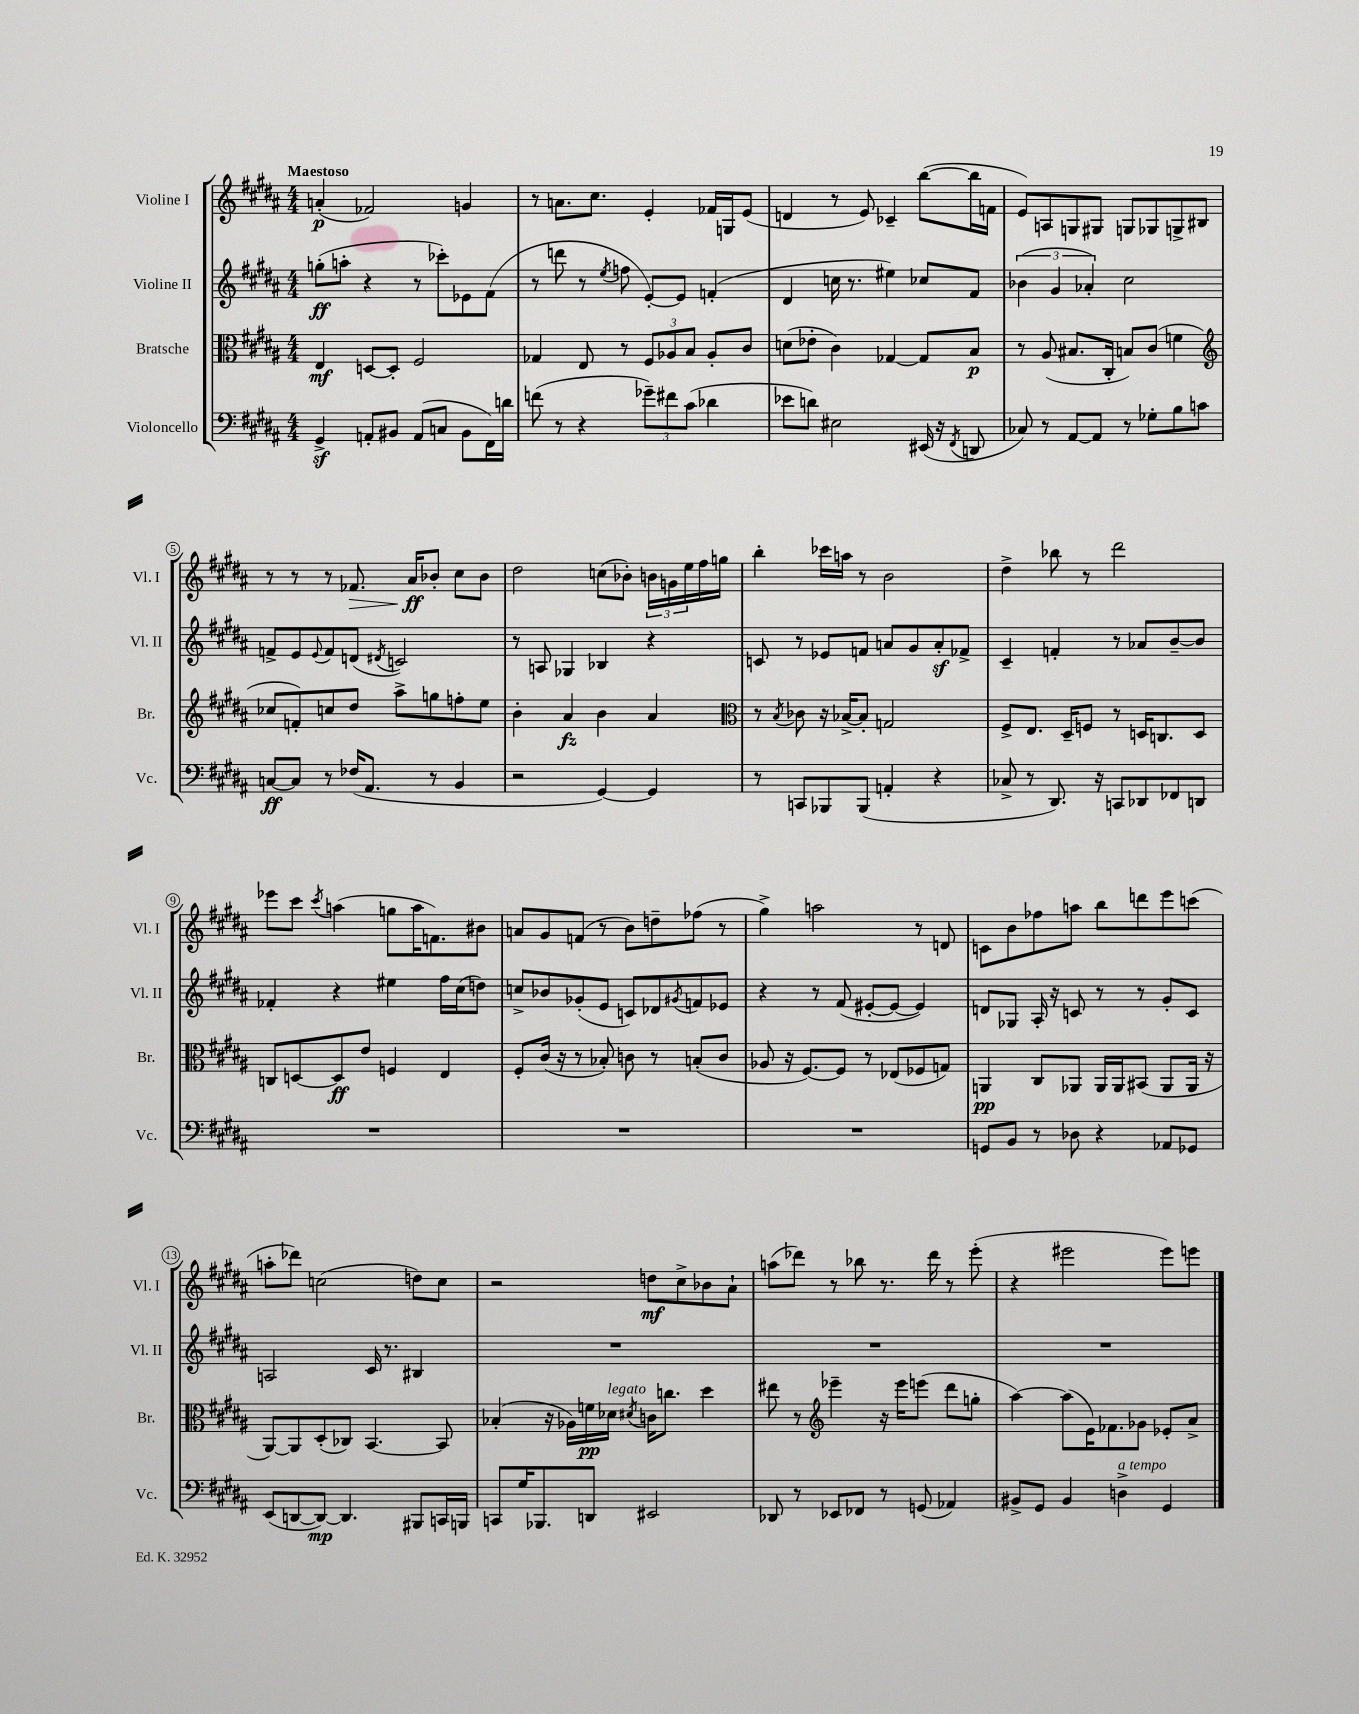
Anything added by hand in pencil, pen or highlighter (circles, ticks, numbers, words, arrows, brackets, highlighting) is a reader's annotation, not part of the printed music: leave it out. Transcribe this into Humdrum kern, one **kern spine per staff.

**kern	**kern	**kern	**kern
*staff4	*staff3	*staff2	*staff1
*clefF4	*clefC3	*clefG2	*clefG2
*k[f#c#g#d#a#]	*k[f#c#g#d#a#]	*k[f#c#g#d#a#]	*k[f#c#g#d#a#]
*M4/4	*M4/4	*M4/4	*M4/4
4GG#^/	4E/	(8gg'\L	(4a'/
.	.	8aa'\J	.
8AA'/L	[8D/L	4r	2f-/)
8BB#/J	8D'/]J	.	.
(8AA/L	2F#/	8r	.
8C/J	.	8ccc-'\L)	.
8BB#\L	.	8e-\	4g/
16FF#\L)	.	(8f#\J	.
16d\JJ	.	.	.
=	=	=	=
(8f\	4G-/	8r	8r
8r	.	8ddd\	8.a\L
4r	8E/	8r	.
.	.	.	8.cc#\J
.	.	8qee/	.
.	8r	8ff\	.
12g-~\L)	12F#/L	[8e'/L)	4e'/
12f#\	12A-/	.	.
.	.	8e/]J	.
(12c#\J	12B/J	.	.
4d-\	8A-'/L	(4f'/	16f-/LL
.	.	.	16G/J
.	8c#/J	.	(8e/J
=	=	=	=
8e-\L	(8d\L	4d#/	4d/
8d\J)	8e-'\J	.	.
2E#\	4c#\)	16cc\	8r
.	.	8.r	.
.	.	.	8e/)
.	[4G-/	4ee#\)	4c-~/
(16EE#/	8G-/]L	8cc-/L	([8bb\L
16r	.	.	.
8qFF#/	.	.	.
8DD/	8B/J	8f#/J	16bb\]L
.	.	.	16f\JJ
=	=	=	=
8C-/)	8r	(6b-\	8e/L)
8r	(8A#/	.	8A/
.	.	6g#/	.
[8AA#/L	8.B#/L	.	8G/
.	.	6a-'/)	.
8AA#/]J	.	.	8G#/J
.	16C#'/Jk	.	.
8r	8B/L)	2cc#\	8G/L
8G-'\L	(8c#/J	.	8G-/
8B\	4f\	.	8G^/
8c\J	.	.	8B#/J
=	=	=	=
*	*clefG2	*	*
[8C/L	8cc-/L	8f^/L	8r
8C/]J	8f'/)	8e/	8r
.	.	8qqe/	.
8r	8cc/	8f/	8r
(16F-/LK	8dd#/J	(8d/J	8.f-/
8.AA#/J	.	.	.
.	.	8qd#/	.
.	8aa#^\L	2c/)	.
.	.	.	16a#/LK
8r	8gg\	.	8b-'/J
4BB/	8ff'\	.	8cc#\L
.	8ee\J	.	8b-\J
=	=	=	=
2r	4b'\	8r	2dd#\
.	.	8A/	.
.	4a#/	4G-/	.
[4GG#/)	4b\	4B-/	(8cc\L
.	.	.	8b-'\J)
4GG#/]	4a#/	4r	24b\LL
.	.	.	24g\
.	.	.	24ee\
.	.	.	16ff#\
.	.	.	16gg\JJ
=	=	=	=
*	*clefC3	*	*
8r	8r	8c/	4bb'\
.	8qB/	.	.
8CC/L	8c-\	8r	.
8BBB-/	16r	8e-/L	16ccc-\LL
.	[16B-^/LK	.	16aa\JJ
(8BBB-/J	8B-'/]J	8f/J	8r
4AA'/	2G/	8a/L	2b\
.	.	8g#/	.
4r	.	8a'/	.
.	.	8f-^/J	.
=	=	=	=
8C-^/	8F#^/L	4c#~/	4dd#^\
8r	8.E/J	.	.
8.DD#/)	.	4f'/	8bb-\
.	16D#~/LK	.	.
.	8F/J	.	8r
16r	.	.	.
8CC/L	8r	8r	2ddd#\
8DD-/	16D/LK	8a-/L	.
.	8.C/	.	.
8FF-/	.	[8b~/	.
8DD/J	8D/J	8b/]J	.
=	=	=	=
1r	8C/L	4f-'/	8eee-\L
.	[8D/	.	8ccc#\J
.	.	.	8qccc#/
.	8D/]	4r	(4aa\
.	8e/J	.	.
.	4F/	4ee#\	8gg\L
.	.	.	16aa\K
.	.	.	8.f\)
.	4E/	16ff#\LL	.
.	.	(16cc#\J	.
.	.	8dd\J)	8b#\J
=	=	=	=
1r	8F#'/L	8cc^/L	8a/L
.	(16c#/Jk	8b-/	8g#/
.	16r	.	.
.	8r	(8g-'/	(8f/J
.	8B-'/)	8e/J	8r
.	8c\	8c/L)	8b\L)
.	8r	8d-/	8dd~\
.	.	8qg#/	.
.	(8B'/L	8f/	(8ff-\J
.	8c/J	8e-/J	8r
=	=	=	=
1r	8A-/	4r	4gg#^\)
.	16r	.	.
.	[8.F#/L)	.	.
.	.	8r	2aa\
.	8F#/]J	(8f#/	.
.	8r	[8e#'/L	.
.	(8E-/L	8e#/_J	.
.	8F-/	4e#/])	8r
.	8G/J)	.	8d/
=	=	=	=
8GG/L	4AA/	8d/L	8c\L
8BB/J	.	8G-/J	8b\
8r	8C#/L	16A#'/	8ff-\
.	.	16r	.
8D-\	8AA-/J	8c/	8aa\J
4r	16AA-/LL	8r	8bb\L
.	16AA-/J	.	.
.	(8BB#/J	8r	8ddd\
8AA-/L	8AA-/L	8g#'/L	8eee\
8GG-/J	16AA-/Jk	8c/J	(8ccc\J
.	16r	.	.
=	=	=	=
(8EE/L	[8AA#/L)	2A/	8aa'\L
[8DD/	8AA#/]	.	8ddd-\J)
8DD/_J)	(8D#'/	.	(2cc\
4.DD/]	8C-/J)	.	.
.	[4.BB/	16c#/	.
.	.	8.r	.
8BBB#/L	.	4B#/	8dd\L)
16CC/L	8BB/]	.	8cc\J
16BBB/JJ	.	.	.
=	=	=	=
8CC/L	(4B-'/	1r	2r
16G#/K	.	.	.
8.BBB-/	.	.	.
.	16r	.	.
.	16A-\LL)	.	.
8DD/J	16f\	.	.
.	16d-\JJ	.	.
.	8qd#/	.	.
2EE#/	16c\LK	.	8dd\L
.	8.cc\J	.	.
.	.	.	8cc#^\
.	4dd#\	.	8b-\
.	.	.	8a#`\J
=	=	=	=
8DD-/	8ee#\	1r	(8aa\L
8r	8r	.	8ddd-\J)
*	*clefG2	*	*
8EE-/L	4eee-~\	.	8r
8FF-/J	.	.	8bb-\
8r	16r	.	8.r
.	16eee-\LK	.	.
(8GG/	(8eee\J	.	.
.	.	.	16ddd-\
4AA-/)	8ddd#\L	.	8r
.	8gg'\J	.	(8eee'\
=	=	=	=
8BB#^/L	[4aa#\)	1r	4r
8GG#/J	.	.	.
4BB#/	(8aa#\]L	.	2eee#\
.	16e\K)	.	.
.	8.f-\	.	.
4D^\	.	.	.
.	8g-\J	.	.
4GG#/	8e-'/L	.	8eee#\L)
.	8a#^/J	.	8eee\J
==	==	==	==
*-	*-	*-	*-
